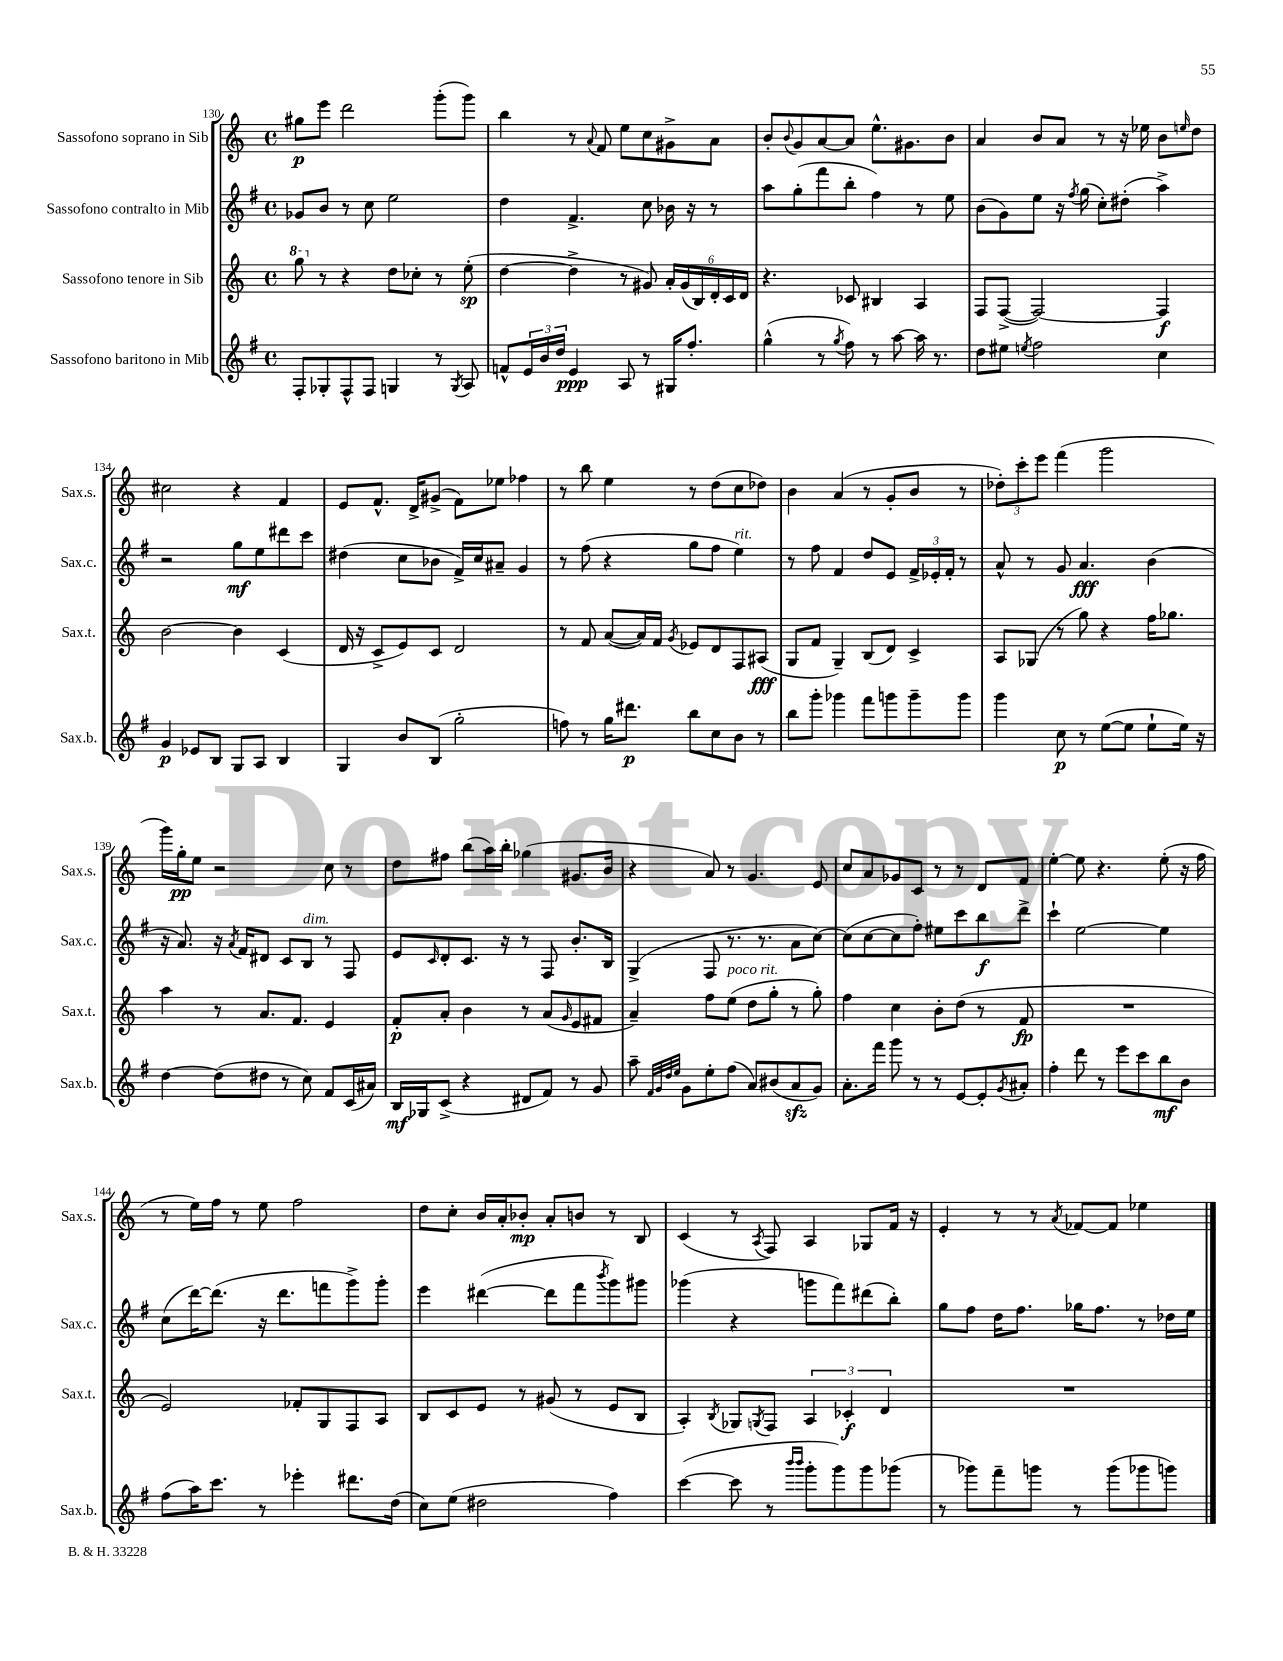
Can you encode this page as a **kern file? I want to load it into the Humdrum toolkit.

**kern	**kern	**kern	**kern
*staff4	*staff3	*staff2	*staff1
*clefG2	*clefG2	*clefG2	*clefG2
*k[f#]	*k[]	*k[f#]	*k[]
*M4/4	*M4/4	*M4/4	*M4/4
*met(c)	*met(c)	*met(c)	*met(c)
8F#'	8ggg	8g-	8gg#
8G-'	8r	8b	8eee
8F#^^	4r	8r	2ddd
8F#	.	8cc	.
4G	8dd	2ee	.
.	8cc-'	.	.
8r	8r	.	(8ggg'
8qG	.	.	.
8A	(8ee'	.	8ggg)
=	=	=	=
8f^^	[4dd	4dd	4bb
24e	.	.	.
24b	.	.	.
24dd	.	.	.
4e	4dd^]	4.f#^	8r
.	.	.	8qqa
.	.	.	8f
8A	8r	.	8ee
8r	8g#)	8cc	8cc
16G#	24a'	16b-	8g#^
.	(24g#	.	.
8.ff#'	.	16r	.
.	24B)	.	.
.	24d'	8r	8a
.	24c	.	.
.	24d	.	.
=	=	=	=
(4gg^^	4.r	8aa	8b'
.	.	.	8qqb
.	.	(8gg'	8g
8r	.	8fff#	[8a
8qgg	.	.	.
8ff#)	8c-	8bb'	8a]
8r	4B#	4ff#)	8.ee^^
[8aa	.	.	.
.	.	.	8.g#
16aa]	4A	8r	.
8.r	.	.	.
.	.	8ee	8b
=	=	=	=
8dd	8F	(8b	4a
8ee#	([8F^	8g)	.
8qee	.	.	.
2ff#	2F_)	8ee	8b
.	.	16r	8a
.	.	8qff#	.
.	.	(16gg	.
.	.	8cc')	8r
.	.	(8dd#'	16r
.	.	.	16ee-
4cc	4F]	4aa^)	8b
.	.	.	16qqee
.	.	.	8dd
=	=	=	=
4g	[2b	2r	2cc#
8e-	.	.	.
8B	.	.	.
8G	4b]	8gg	4r
8A	.	8ee	.
4B	(4c	8ddd#	4f
.	.	8ccc	.
=	=	=	=
4G	16d	(4dd#	8e
.	16r	.	.
.	8c^	.	8.f^^
8b	8e)	8cc	.
.	.	.	16d^
(8B	8c	8b-	(8g#^
2gg'	2d	16f#^)	8f)
.	.	16cc	.
.	.	8a#~	8ee-
.	.	4g	4ff-
=	=	=	=
8ff)	8r	8r	8r
8r	8f	(8ff#	8bb
16gg	([8a	4r	4ee
8.ddd#	.	.	.
.	16a])	.	.
.	16f	.	.
.	8qg	.	.
8bb	8e-	8gg	8r
8cc	8d	8ff#	(8dd
8b	8F	4ee)	8cc
8r	(8A#	.	8dd-)
=	=	=	=
8bb	8G	8r	4b
8ggg'	8f	8ff#	.
4ggg-	4G~)	4f#	(4a
8fff#	(8B	8dd	8r
8ggg	8d)	8e	8g'
8ggg~	4c^	24f#^	8b
.	.	24e-'	.
.	.	24f#'	.
8ggg	.	8r	8r
=	=	=	=
4ggg	8A	8a^^	12dd-')
.	.	.	12ccc'
.	(8G-	8r	.
.	.	.	12eee
8cc	8r	8g	(4fff
8r	8gg)	4.a	.
([8ee	4r	.	2ggg
8ee]	.	.	.
8ee`	16ff	(4b	.
.	8.gg-	.	.
16ee)	.	.	.
16r	.	.	.
=	=	=	=
[4dd	4aa	16r	16ggg)
.	.	8.a)	16gg'
.	.	.	8ee
(8dd]	8r	16r	2r
.	.	8qa	.
.	.	16f#	.
8dd#	8.a	8d#	.
8r	.	8c	.
.	8.f	.	.
8cc)	.	8B	.
8f#	4e	8r	8cc
(16c	.	8F#	8r
16a#)	.	.	.
=	=	=	=
16B	8f'	8e	8dd
16G-	.	.	.
.	.	16qqc	.
(8c^	8a'	8d'	8ff#
4r	4b	8.c	(8bb
.	.	.	16aa)
.	.	16r	16bb'
8d#	8r	8r	(4gg-
8f#)	(8a	8F#	.
.	16qqg	.	.
8r	8e	8.b'	8.g#
8g	8f#	.	.
.	.	16B	16b
=	=	=	=
8aa~	4a~)	(4G^	4r
32qqf#	.	.	.
32qqg	.	.	.
32qqdd	.	.	.
32qqee	.	.	.
8g	.	.	.
8ee'	8ff	8F#	8a)
(8ff#	(8ee	8.r	8r
8a)	8dd	.	4.g
.	.	8.r	.
(8b#	8gg'	.	.
8a	8r	8a	.
8g)	8gg')	[8cc)	8e
=	=	=	=
8.a'	4ff	(8cc]	8cc
.	.	[8cc	8a
16fff#	.	.	.
8ggg	4cc	8cc]	8g-
8r	.	8ff#')	8c
8r	8b'	8ee#	8r
[8e	(8dd	8ccc	8r
8e']	8r	8bb	8d
8qg	.	.	.
8a#'	8f	8ddd^	8f
=	=	=	=
4ff#'	1r	4ccc`	[4ee'
8ddd	.	[2ee	8ee]
8r	.	.	4.r
8eee	.	.	.
8ccc	.	.	.
8bb	.	4ee]	(8ee'
8b	.	.	16r
.	.	.	16ff
=	=	=	=
(8ff#	2e)	(8cc	8r
16aa)	.	[16ddd)	16ee)
8.ccc	.	(8.ddd]	16ff
.	.	.	8r
8r	.	16r	8ee
.	.	8.ddd	.
4eee-'	8f-'	.	2ff
.	8G	8fff	.
8.ddd#	8F	8ggg^)	.
.	8A	8ggg'	.
(16dd	.	.	.
=	=	=	=
8cc)	8B	4eee	8dd
(8ee	8c	.	8cc'
2dd#	8e	([4ddd#	16b
.	.	.	16a'
.	8r	.	8b-'
.	(8g#	8ddd#]	8a'
.	8r	8fff#	8b
.	.	8qbbb	.
4ff#)	8e	8ggg)	8r
.	8B	8ggg#	8B
=	=	=	=
([4ccc	4A')	(4ggg-	(4c
.	8qB	.	.
8ccc]	8G-	4r	8r
.	8qG	.	8qA
8r	8F	.	8F)
16qqbbb	.	.	.
16qqbbb	.	.	.
8ggg'	6A	8ggg	4A
8ggg)	.	8fff#)	.
.	6c-'	.	.
8ggg	.	(8ddd#	8G-
.	6d	.	.
(8ggg-	.	8bb')	16f
.	.	.	16r
=	=	=	=
8r	1r	8gg	4e'
8ggg-)	.	8ff#	.
8fff#~	.	16dd	8r
.	.	8.ff#	.
8ggg	.	.	8r
.	.	.	8qa
8r	.	16gg-	[8f-
.	.	8.ff#	.
(8ggg	.	.	8f-]
8ggg-	.	8r	4ee-
8ggg)	.	16dd-	.
.	.	16ee	.
==	==	==	==
*-	*-	*-	*-
